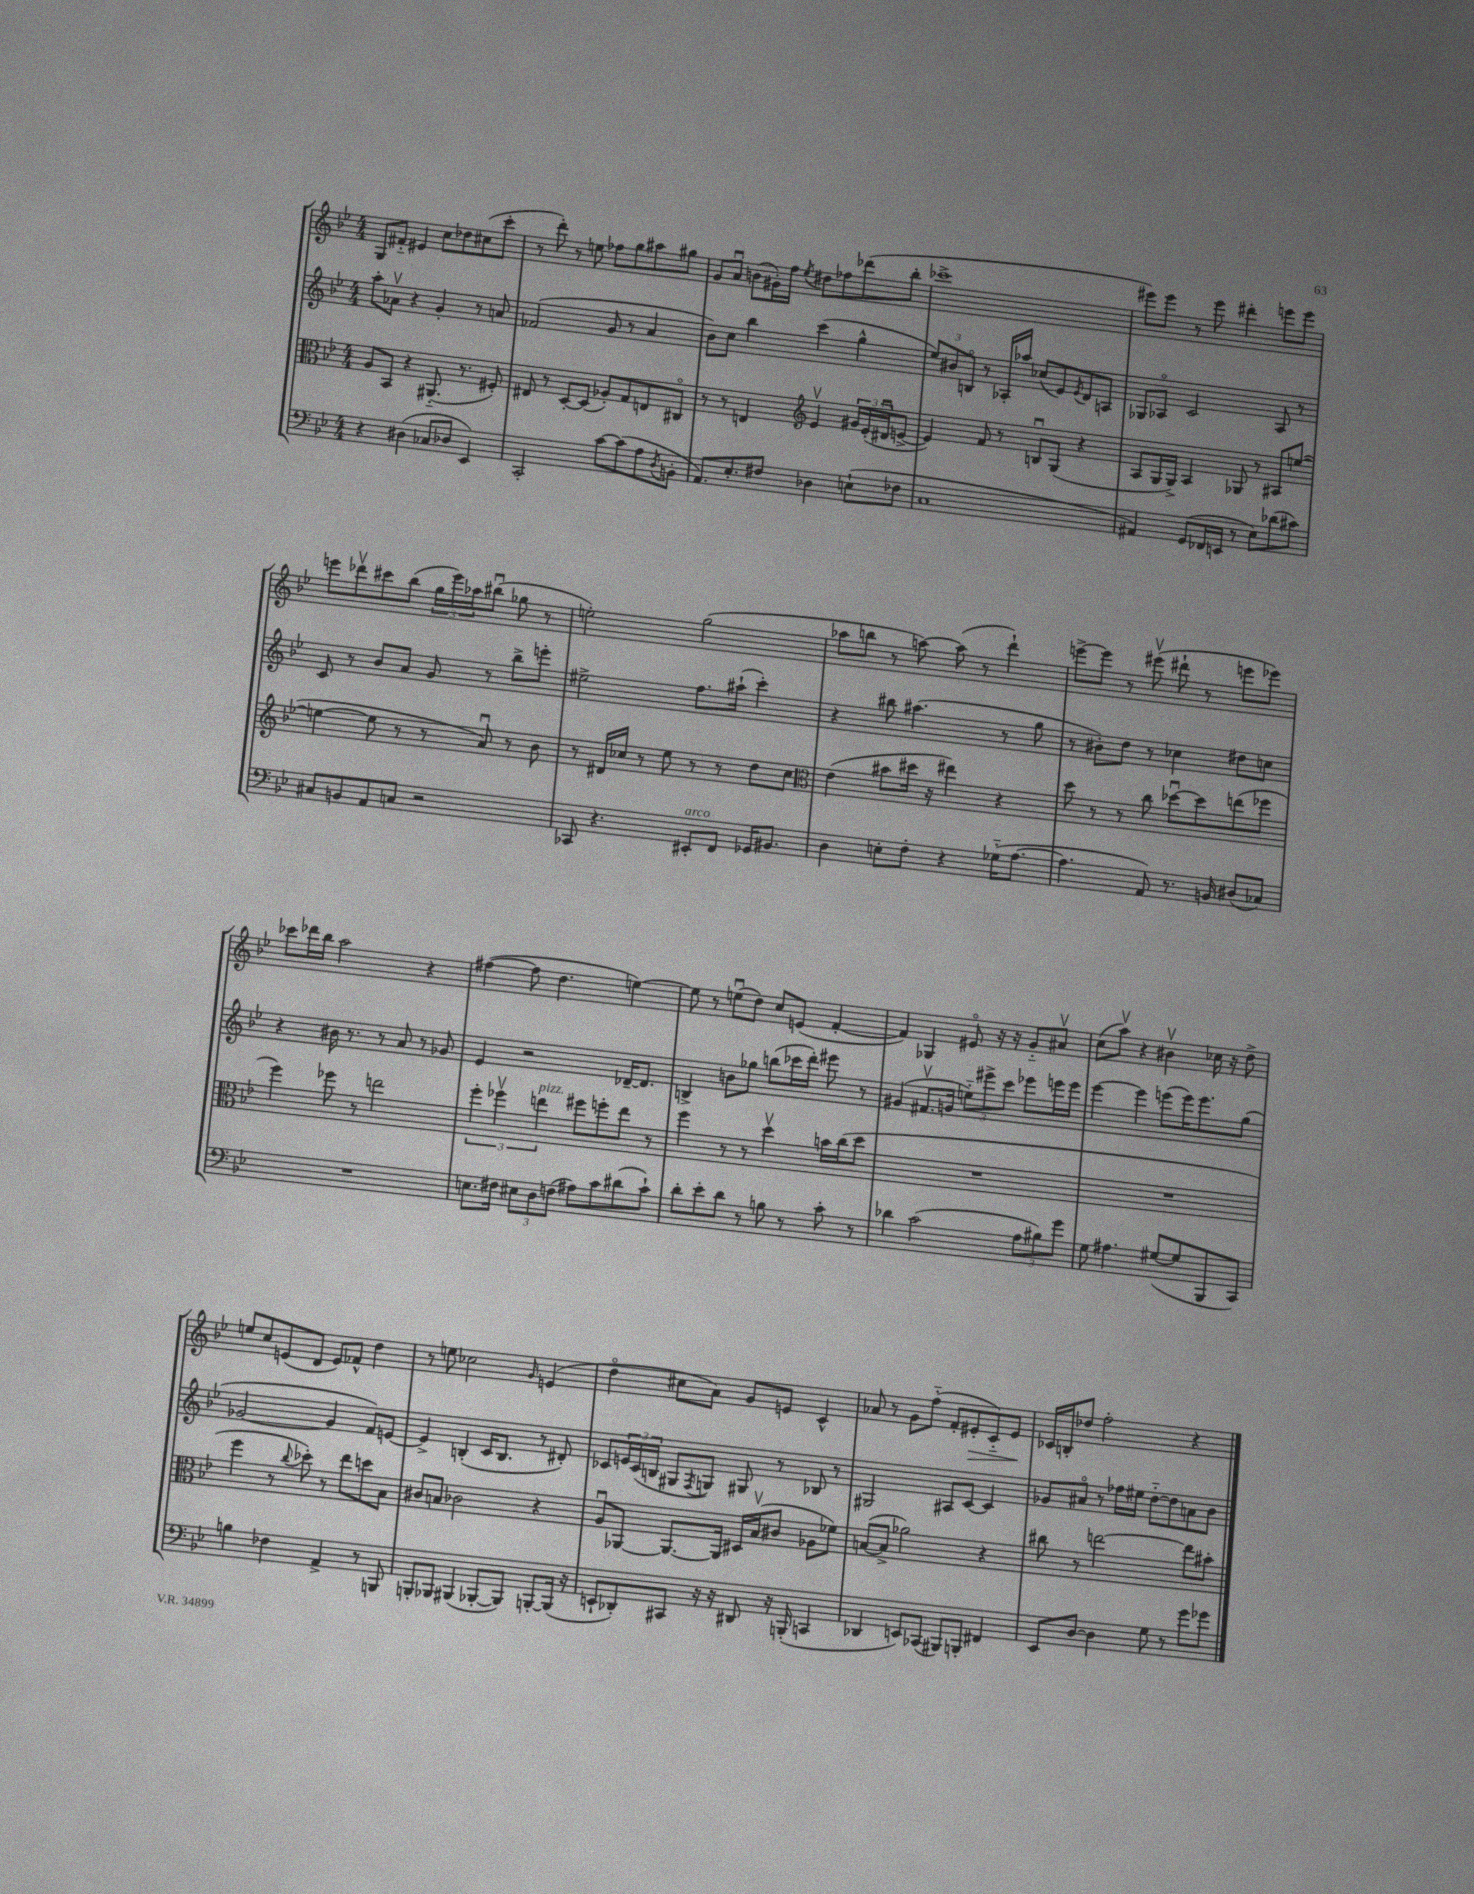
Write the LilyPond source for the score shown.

<<
\new StaffGroup <<
\new Staff = "s0" {
    \clef treble \key bes \major \numericTimeSignature \time 4/4
    g8 fis'8-_ eis'4 c''8 des''8 cis''8( c'''8-. |
    r8 d'''8-.) r8 e''8 fes''8 g''8 ais''8 gis''8 |
    g'8 a'8\downbow b'8( gis'16-.) f''16 \acciaccatura { ees''8 } dis''8 fes''8 des'''8( bes''8-. |
    ces'''1-> |
    eis'''8) eis'''8 r8 eis'''8 dis'''4-. e'''8 e'''8 |
    e'''8 des'''8\upbow cis'''8 bes''8( \tuplet 3/2 { g''16 e'''16) aes''16 } bis''8\downbow( ges''8 r8 |
    e''2-.) g''2( |
    aes''8 b''8 r8 a''8~) a''8( r8 d'''4-!) |
    e'''8~-> e'''8 r8 eis'''8\upbow( dis'''8-! r8 e'''8 ees'''8) |
    ces'''8 des'''16 bes''16 a''2 r4 |
    fis''4~( fis''8 d''4. e''4~) |
    e''8 r8 e''8\downbow( d''8) c''8 e'8( f'4~-. |
    f'4) ges4 eis'8\flageolet r16 r16 g'8-_ ais'8\upbow |
    c''8( a''8\upbow) r4 bis'4\upbow ces''16 r16 d''8-> |
    e''8 c''8 e'8( d'8 e'8) fes'8-^ d''4 |
    r8 e''8 ces''2 \grace { g'16 } e'4( |
    d''4\flageolet cis''8 a'8) g'8 e'8 c'4-^ |
    aes'8 r8 g'8 f''8-_( f'8-. eis'8-.\> c'8-_) eis'8\! |
    ces'16 b16-. des''8 f''2-. r4 \bar "|." |
}
\new Staff = "s1" {
    \clef treble \key bes \major \numericTimeSignature \time 4/4
    a''8-. aes'8\upbow r4 g'4-. r8 a'8 |
    fes'2( g'8 r8 a'4 |
    bes'8) c''8 bes''4 c'''4( g''4-^ |
    \tuplet 3/2 { ees''8) bis'8 b8\flageolet } r8 aes16-. aes''16 ces''8( ees'8) \acciaccatura { ees'8 } d'8 a8 |
    ges8 aes8\flageolet c'2 aes8 r8 |
    c'8 r8 bes'8 a'8 g'8 r8 bes''8-> e'''8-. |
    eis''2-> f''8. ais''16-!( c'''4-.) |
    r4 bis''8 ais''4.( r8 g''8 |
    r8 bis'8-.) d''8 r8 ces''4 dis''8 c''8 |
    r4 bis'16 r8. r8 a'8 r8 ges'8 |
    ees'4 r2 des'16~-- des'8. |
    b4-> b'8 ges''8 b''8( ces'''16 d'''16-.) eis'''8 r8 |
    gis'4( fis'8.\upbow g'16 \tuplet 3/2 { e''8-_) eis'''8-> c'''8 } ees'''8 e'''16 e'''16 |
    ees'''4~ ees'''4 e'''8( e'''16) e'''8. g''8( |
    ges'2~ ges'4 f'8) e'8~ |
    e'4-> b4-.( c'16 b8. r8 dis'8-.) |
    ces'8 \tuplet 3/2 { e'16 ces'16( b16 } gis8 \acciaccatura { f8 } g8) gis8 r8 bes8 r8 |
    gis2 ais8 c'8~ c'4 |
    ges'8 ais'8\flageolet r8 fes''16 eis''16 d''8~-_ d''8 a'8 bes'8 \bar "|." |
}
\new Staff = "s2" {
    \clef alto \key bes \major \numericTimeSignature \time 4/4
    a8 bes,8 r4 ais,8.-_( r8. fis8-.) |
    eis8 r8 d8~-. d8( aes8-.) g8 e8 cis8\flageolet |
    r8 r8 e4 \clef treble ees'4\upbow \tuplet 3/2 { gis'16 ees'16-.( dis'16\downbow } e'8~-> |
    e'4) f'8 r8 b8\downbow g8( r4 |
    a8 g16 g16->) a4 ges8 r8 ais8 e''8~( |
    e''4~ e''8 r8 r8 a'8\downbow) r8 bes'8 |
    r8 dis'16 ces''16 r8 ees''8 r8 r8 d''8 ces''8 |
    \clef alto ees'4( bis'8 dis''16 r16 eis''4) r4 |
    d''8 r8 r8 c''8 des''8~\downbow des''8 e''8( fes''8 |
    f''4) fes''8 r8 e''2 |
    \tuplet 3/2 { f''4-. fes''4\upbow e''4^\markup { \italic "pizz." } } fis''8 f''8-. e''8 r8 |
    f''4 r8 r8 d''4\upbow b'16 c''16( d''8 |
    R1 |
    R1 |
    f''4 r8 \appoggiatura { c''8 } des''8-.) r8 ees''8 d''8 bes8 |
    cis'8 b8 ces'2 r4 |
    a8\downbow aes,8~ aes,8.~ aes,16 dis16 bes16\upbow( cis'8 aes8 fes'8) |
    b8~( b8-> aes'2) r4 |
    cis''8 r8 e''2~ e''8 bis'8-. \bar "|." |
}
\new Staff = "s3" {
    \clef bass \key bes \major \numericTimeSignature \time 4/4
    r4 dis4( ces8 des8 ees,4) |
    c,2-. c'8~ c'8( a8 \acciaccatura { d8 } b,8-. |
    a,8.) ees8.-. fis8 des4 e8-!( fes8 |
    c1 |
    ais,4) g,8( fes,16 e,16 r8 ees8) des'8( cis'8) |
    cis8 b,8 a,8 c8 r2 |
    ces,8 r4. eis,8-.^\markup { \italic "arco" } f,8 ges,16 bis,8. |
    d4 e8-. f8-. r4 ges16-_( a8.~ |
    a4. a,8) r8. b,16 dis8( ces8) |
    R1 |
    e8. fis16 \tuplet 3/2 { eis8 d8 f8( } ais8) c'8 dis'8( c'8-!) |
    d'8-. ees'8-. d'8 r8 b8 r8 c'8-. r8 |
    des'4 c'2( \tuplet 3/2 { a8 bis8) g'8 } |
    g8 ais4. gis8~( gis8 bes,,8 c,8) |
    b4 fes4 a,4-> r8 b,,8 |
    b,,8-. bes,,8 bis,,4( bes,,8~-. bes,,8) b,,8~-. b,,16( r16 |
    e,8-! des,8-.) cis,8 r16 r16 dis,8 r16 b,,16-.( c,4 |
    des,4 e,8) ces,8( bis,,8) b,,8-. fis,4 |
    ees,8 d8~ d4 g8 r8 g'8 ges'8 \bar "|." |
}
>>
>>
\layout { \context { \Score \remove "Bar_number_engraver" } }
